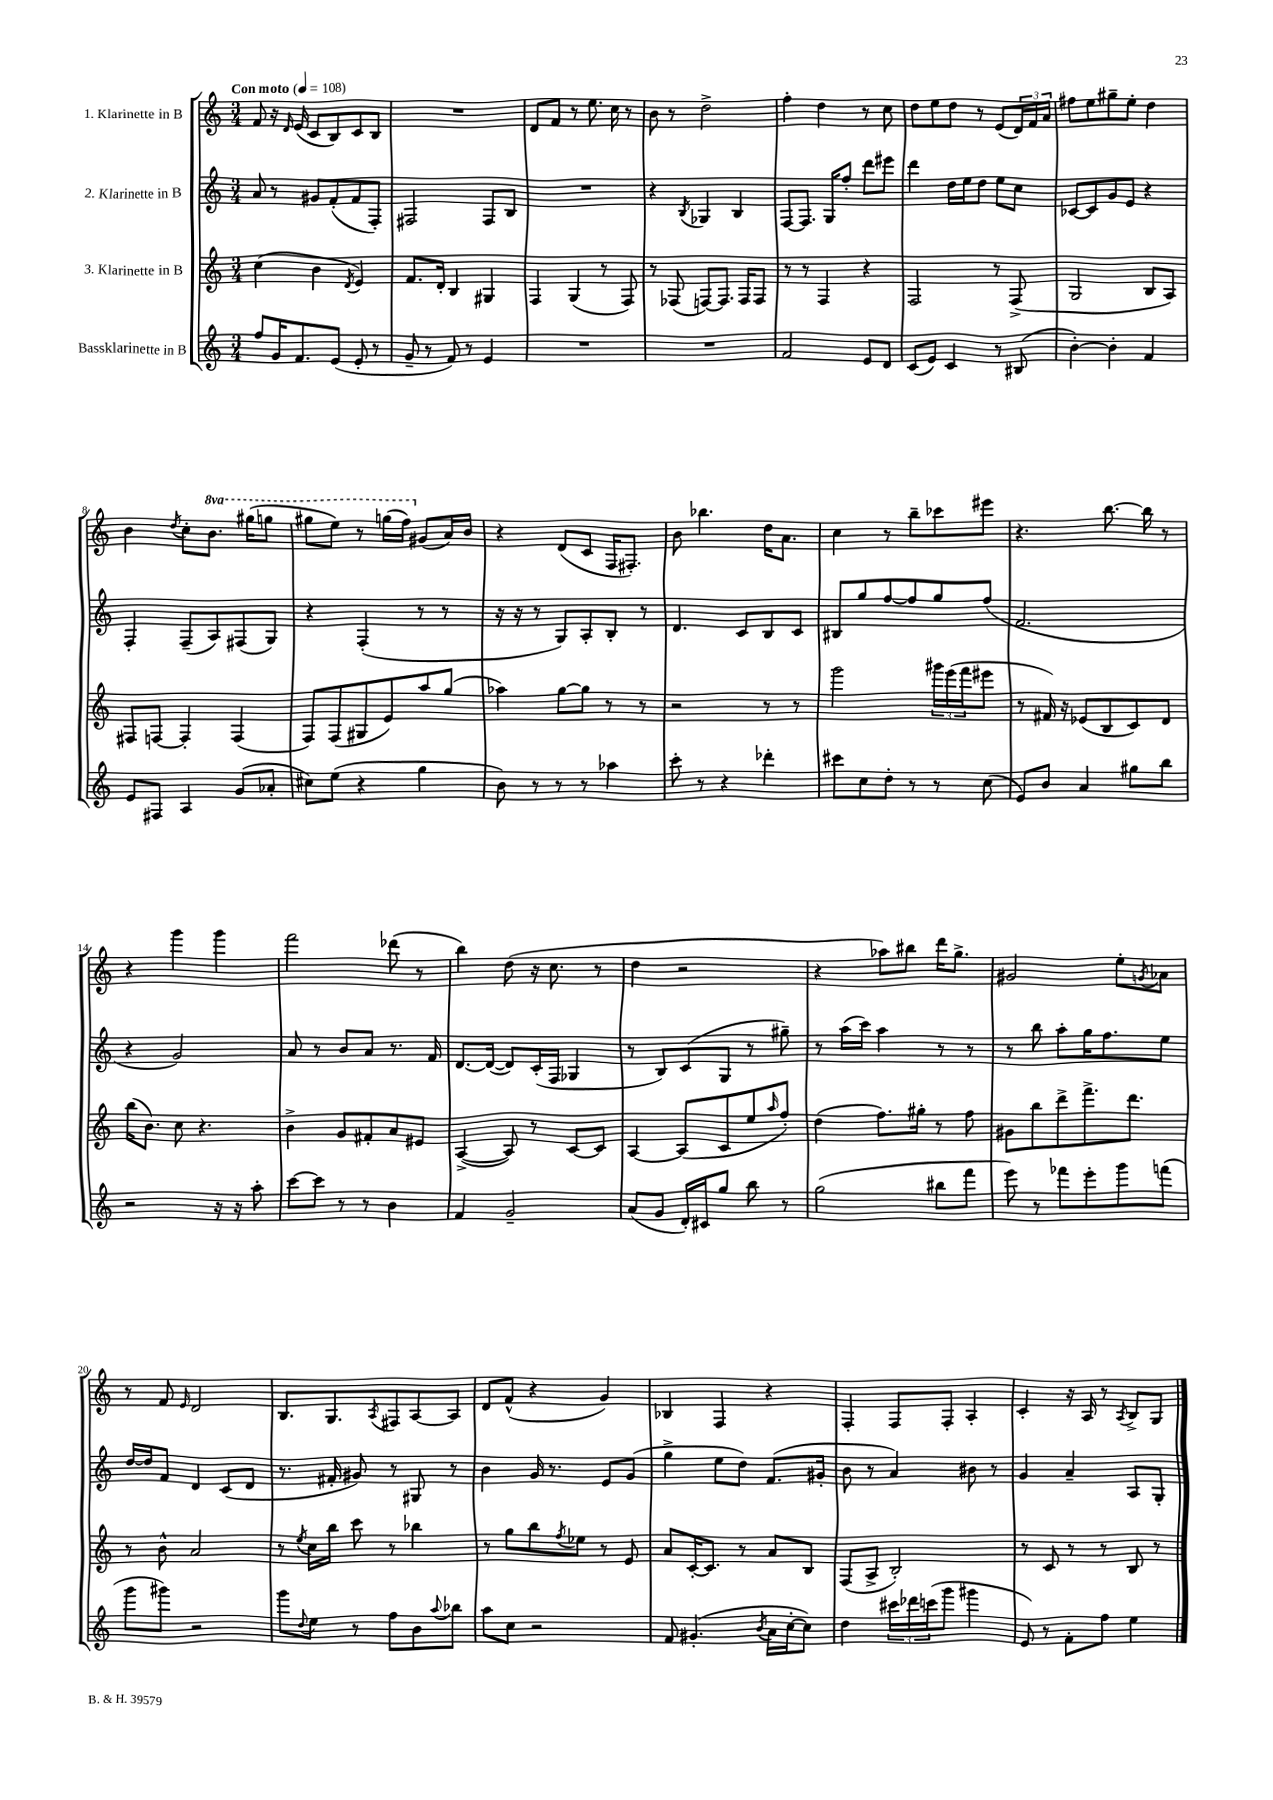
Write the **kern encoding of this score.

**kern	**kern	**kern	**kern
*part4	*part3	*part2	*part1
*staff4	*staff3	*staff2	*staff1
*I"Bassklarinette in B	*I"3. Klarinette in B	*I"2. Klarinette in B	*I"1. Klarinette in B
*clefG2	*clefG2	*clefG2	*clefG2
*k[]	*k[]	*k[]	*k[]
*M3/4	*M3/4	*M3/4	*M3/4
*MM108	*MM108	*MM108	*MM108
=1	=1	=1	=1
!	!	!	!LO:TX:a:B:t=Con moto
8ff/L	(4cc\	8a/	8f/
16g/K	.	8r	16r
.	.	.	16qqd/
8.f/	.	.	(16e/
.	4b\	8g#X/L	8c/L
(8e/J	.	(8f'/	8B/)
.	8qd/	.	.
8e'/	4e/)	8f/	8c/
8r	.	8F'/J)	8B/J
=2	=2	=2	=2
8g~/	8.f/L	2F#X/	2.r
8r	.	.	.
.	16d'/Jk	.	.
8f/)	4B/	.	.
8r	.	.	.
4e/	4G#X/	8F#/L	.
.	.	8B/J	.
=3	=3	=3	=3
2.r	4F/	2.r	8d/L
.	.	.	8f/J
.	(4G/	.	8r
.	.	.	8.ee\
.	8r	.	.
.	.	.	16cc\
.	8F/)	.	8r
=4	=4	=4	=4
2.r	8r	4r	8b\
.	(8F-X/	.	8r
.	.	8qB/	.
.	[8Fn/L)	4G-X/	2dd^\
.	8.F/J]	.	.
.	.	4B/	.
.	16F/KL	.	.
.	8F/J	.	.
=5	=5	=5	=5
2f/	8r	[8F/L	4ff'\
.	8r	8.F/J]	.
.	4F/	.	4dd\
.	.	16G/KL	.
.	.	8ff'/J	.
8e/L	4r	8ddd\L	8r
8d/J	.	8eee#X\J	8cc\
=6	=6	=6	=6
(8c/L	2F/	4ddd\	8dd\L
8e/J)	.	.	8ee\
4c/	.	16dd\LL	8dd\J
.	.	16ee\J	.
.	.	8dd\J	8r
8r	8r	8ee\L	(8e/L
(8B#X/	(8F^/	8cc\J	24d/L)
.	.	.	24f/
.	.	.	24a/JJ
=7	=7	=7	=7
[4b'\)	2G/	[8c-X/L	8ff#X\L
.	.	8c-/]	8ee\
4b'\]	.	8g/	8gg#X~\
.	.	8e/J	8ee'\J
4f/	8B/L	4r	4dd\
.	8A/J)	.	.
!!LO:LB:g=z
=8	=8	=8	=8
8e/L	8F#X/L	4F'/	4b\
8F#X/J	[8Fn/J	.	.
.	.	.	8qdd/
4A/	4F'/]	(8F~/L	8cc'\L
*	*	*	*8va
.	.	8A/)	8.bb\J
(8g/L	(4F/	(8F#X/	.
.	.	.	(16ggg#X\KL
8a-X'/J	.	8G/J)	8gggn\J
=9	=9	=9	=9
8cc#X\L)	8F/L)	4r	8ggg#X\L
(8ee\J	(8F/	.	8eee\J)
4r	8G#X/	(4F'/	8r
.	8e/)	.	(16gggn\LL
.	.	.	16fff\JJ)
*	*	*	*X8va
4gg\	8aa/	8r	(8g#X/L
.	(8gg/J	8r	16a/L)
.	.	.	16b/JJ
=10	=10	=10	=10
8b\)	4aa-X\)	16r	4r
.	.	16r	.
8r	.	8r	.
8r	[8gg\L	8G/L)	(8d/L
8r	8gg\J]	8A'/	8c/J
4aa-X\	8r	8B'/J	16F/KL
.	.	.	8.F#X'/J)
.	8r	8r	.
=11	=11	=11	=11
8ccc'\	2r	4.d/	8b\
8r	.	.	4.bb-X\
4r	.	.	.
.	.	8c/L	.
4ddd-X'\	8r	8B/	16dd\KL
.	.	.	8.a\J
.	8r	8c/J	.
=12	=12	=12	=12
8ccc#X\L	2ggg\	8B#X/L	4cc\
8cc\	.	8gg/	.
8dd'\J	.	[8ff/	8r
8r	.	8ff/]	8bb~\L
8r	24ggg#X\LL	8gg/	8ccc-X\
.	(24eee\	.	.
.	24fff\J	.	.
(8cc\	8eee#X\J	(8ff/J	8eee#X\J
=13	=13	=13	=13
8e/L)	8r	2.f/	4.r
8b/J	16f#X/)	.	.
.	16r	.	.
4a/	(8e-X/L	.	.
.	8B/	.	[8.bb\
8gg#X\L	8c/)	.	.
.	.	.	16bb\]
8bb\J	8d/J	.	8r
!!LO:LB:g=z
=14	=14	=14	=14
2r	(16bb\KL	4r	4r
.	8.b\J)	.	.
.	8cc\	2g/)	4ggg\
.	4.r	.	.
16r	.	.	4ggg\
16r	.	.	.
8aa'\	.	.	.
=15	=15	=15	=15
[8ccc\L	4b^\	8a/	2fff\
8ccc\J]	.	8r	.
8r	8g/L	8b/L	.
8r	8f#X'/	8a/J	.
4b\	8a/	8.r	(8ddd-X\
.	8e#X/J	.	8r
.	.	16f/	.
=16	=16	=16	=16
4f/	([4A^/	[8.d/L	4bb\)
.	.	(16d/Jk_	.
2g~/	8A/])	8d/L])	(8dd\
.	8r	(16c'/L	16r
.	.	16F/JJ	8.cc\
.	[8c/L	4G-X/	.
.	8c/J]	.	8r
=17	=17	=17	=17
(8a/L	[4A/	8r	4dd\
8g/J	.	8B/L)	.
16d'/LL)	(8A/L]	(8c/	2r
16c#X/J	.	.	.
8gg/J	8c/	8G/J	.
8bb\	8ee/	8r	.
.	16qqaa/	.	.
8r	8ff'/J)	8gg#X~\)	.
=18	=18	=18	=18
(2gg\	(4dd\	8r	4r
.	.	(16aa\LL	.
.	.	16ccc\JJ)	.
.	8.ff\L)	4aa\	8aa-X\L)
.	.	.	8bb#X\J
.	16gg#X'\Jk	.	.
8bb#X\L	8r	8r	16ddd\KL
.	.	.	8.gg^\J
8fff\J	8ff\	8r	.
=19	=19	=19	=19
8eee\)	8g#X\L	8r	2g#X/
8r	8bb\	8bb\	.
8fff-X\L	8ddd^\	8aa'\L	.
8eee'\	8.fff^\	16gg\K	.
.	.	8.ff\	.
8ggg\	.	.	8ee'\L
.	8.ddd\J	.	.
.	.	.	8qgn/
(8fffn\J	.	8ee\J	8a-X\J
!!LO:LB:g=z
=20	=20	=20	=20
8ggg\L	8r	[16dd/LL	8r
.	.	16dd/J]	.
8ggg#X\J)	8b^^\	8f/J	8f/
.	.	.	16qqe/
2r	2a/	4d/	2d/
.	.	(8c/L	.
.	.	8d/J	.
=21	=21	=21	=21
8ggg\L	8r	8.r	8.B/L
8qqdd/	8qee/	.	.
8ee\J	16cc\LL	.	.
.	16bb\JJ	16f#X'/	8.G/
8r	8ccc\	8g#X/)	.
.	.	.	8qA/
8ff\L	8r	8r	8F#X/
8b\	4bb-X\	8G#X/	[8A/
8qqaa/	.	.	.
8bb-X\J	.	8r	8A/J]
=22	=22	=22	=22
8aa\L	8r	4b\	8d/L
8cc\J	8gg\L	.	(8f^^/J
2r	8bb\	16g/	4r
.	.	8.r	.
.	8qff/	.	.
.	8ee-X\J	.	.
.	8r	8e/L	4g/)
.	8e/	(8g/J	.
=23	=23	=23	=23
8f/	8a/L	4gg^\	4B-X/
(4.g#X'/	[16c'/K	.	.
.	8.c/J]	.	.
.	.	8ee\L	4F/
.	8r	8dd\J)	.
8qb/	.	.	.
16a\LL	8a/L	(8.f/L	4r
[16cc'\J	.	.	.
8cc\J])	8B/J	.	.
.	.	16g#X'/Jk	.
=24	=24	=24	=24
4dd\	(8F/L	8b\	4F'/
.	8A^/J	8r	.
24ccc#X\LL	2B'/)	4a/)	8F/L
24ddd-X\	.	.	.
(24cccn\J	.	.	.
8ggg\J	.	.	8F'/J
4ggg#X\	.	8b#X\	4A'/
.	.	8r	.
=25	=25	=25	=25
8e/)	8r	4g/	4c'/
8r	8c/	.	.
8f'\L	8r	4a~/	16r
.	.	.	16A/
8ff\J	8r	.	8r
.	.	.	8qA/
4ee\	8B/	8A/L	8B^/L
.	8r	8G'/J	8G/J
==	==	==	==
*-	*-	*-	*-
